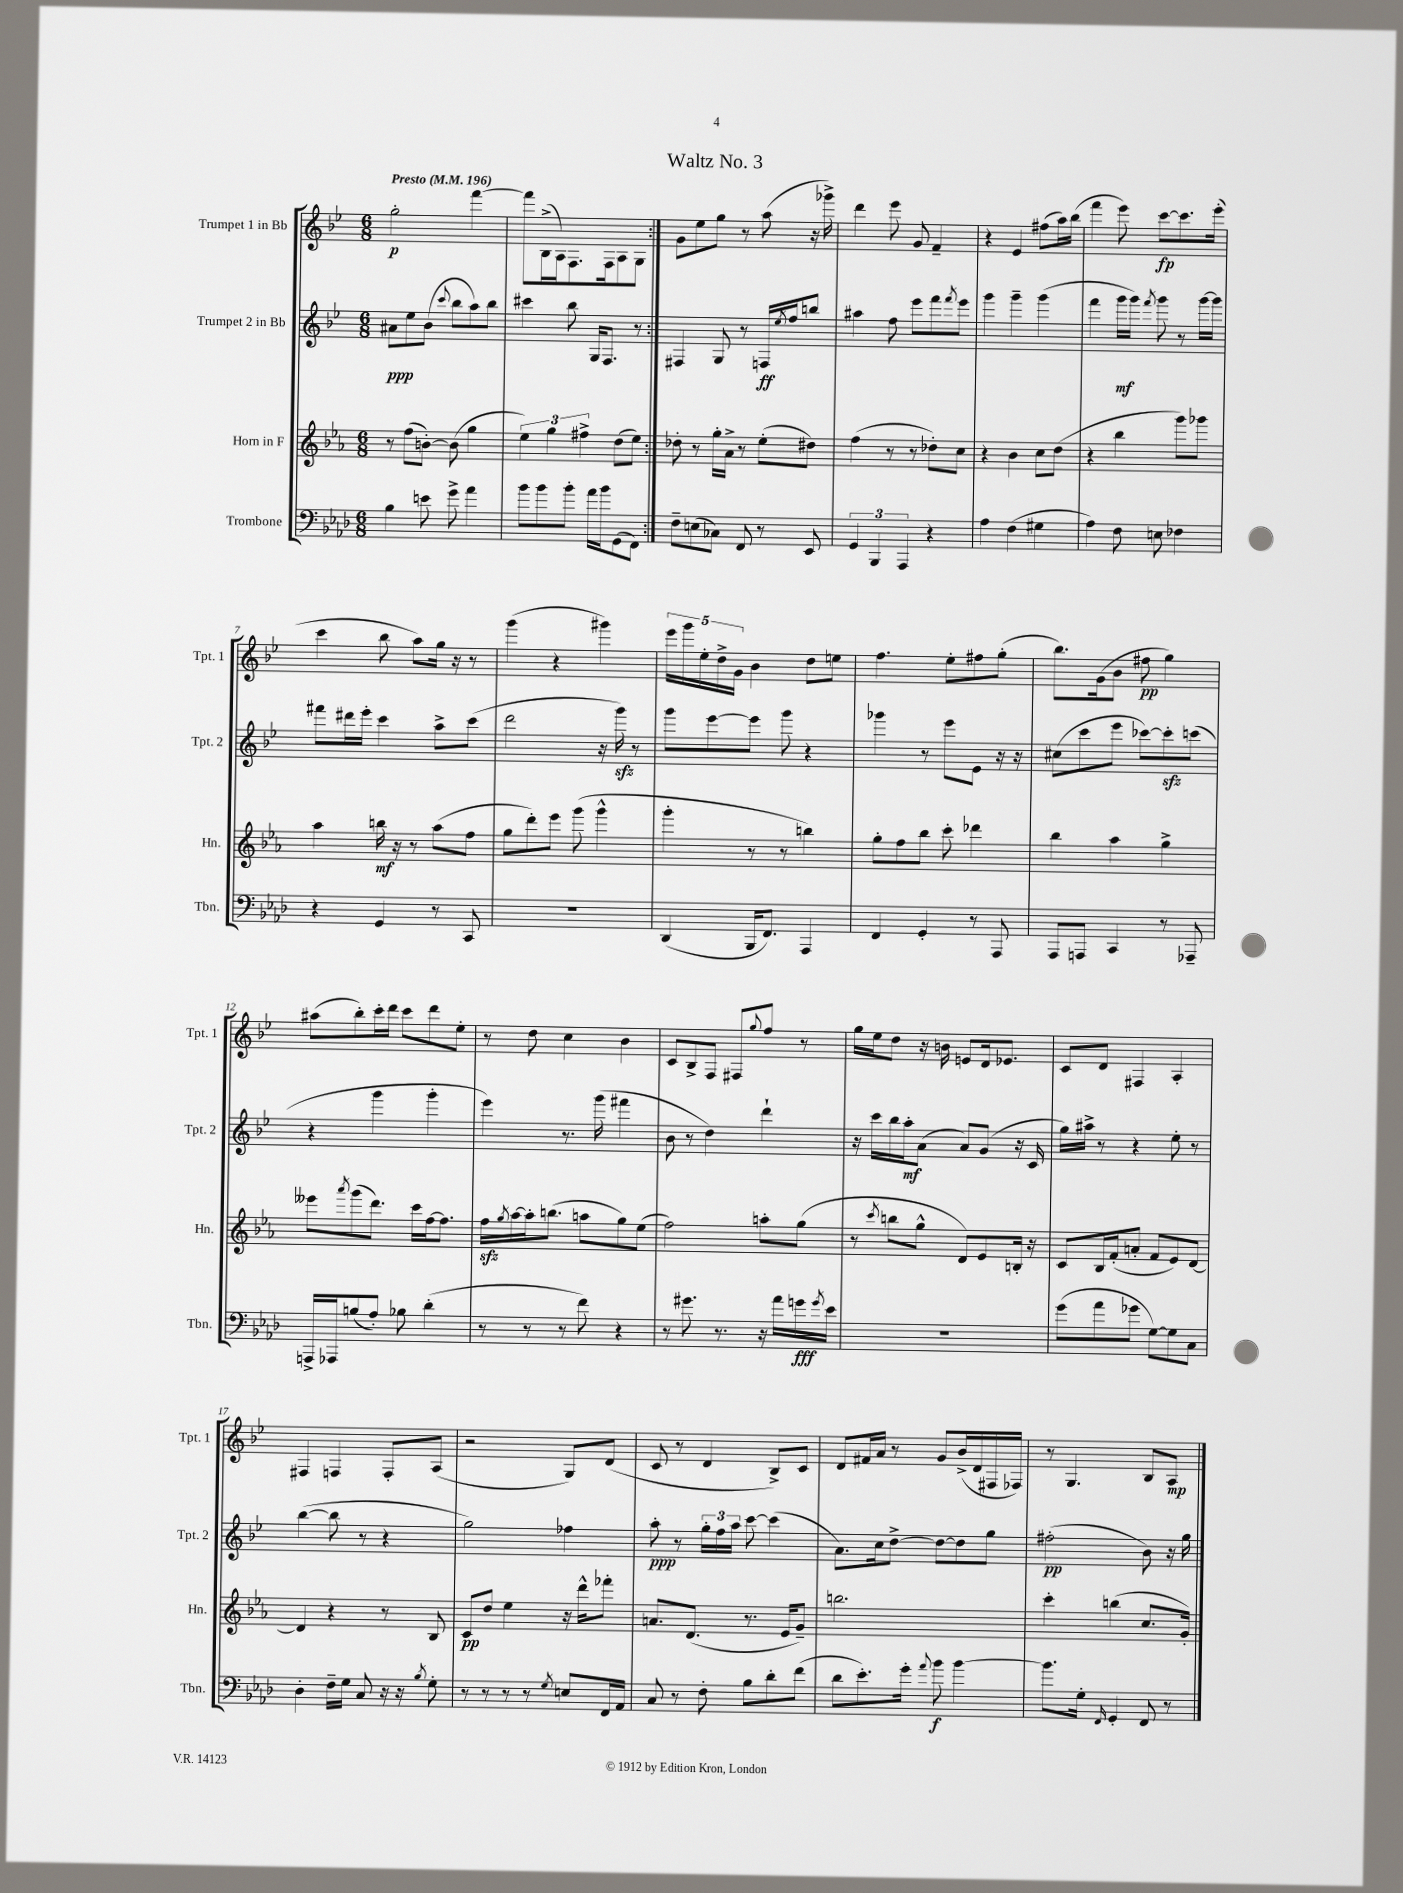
\header { title = "Waltz No. 3" }
<<
\new StaffGroup <<
\new Staff = "s0" \with { instrumentName = "Trumpet 1 in Bb" shortInstrumentName = "Tpt. 1" } {
    \clef treble \key bes \major \numericTimeSignature \time 6/8 \tempo "Presto" 4 = 196
    \repeat volta 2 { g''2-.\p f'''4~ |
    f'''8 bes16->( a16) f8. f16 a8 g8 | }
    g'8 ees''8 g''8 r8 a''8( r16 ges'''16->) |
    d'''4 ees'''8 g'8 f'4-- |
    r4 ees'4 fis''8( a''16) bes''16( |
    f'''4 ees'''8) c'''8~\fp c'''8. ees'''16-.( |
    c'''4 bes''8 a''8) g''16 r16 r8 |
    g'''4( r4 gis'''4) |
    \tuplet 5/4 { ees'''16 g'''16 ees''16-. d''16-> g'16 } bes'4 d''8 e''8 |
    f''4. ees''8-. fis''8 g''8-.( |
    bes''8.) g'16( bes'8 fis''8\pp g''4) |
    ais''8( bes''8-.) c'''16-. d'''16 c'''8 d'''8 ees''8-. |
    r8 d''8 c''4 bes'4 |
    c'8 bes8-> f8 fis8 \appoggiatura { g''8 } f''8 r8 |
    g''16 ees''16 d''8 r16 b'16 e'8 d'16 ees'8. |
    c'8 d'8 fis4 a4-. |
    fis4 f4 f8-. a8( |
    r2 g8) d'8( |
    c'8 r8 d'4 bes8->) c'8 |
    d'8 fis'16 a'16 r8 g'8 bes'16->( d'16 fis16 fes16) |
    r8 g4. bes8 a8\mp \bar "|." |
}
\new Staff = "s1" \with { instrumentName = "Trumpet 2 in Bb" shortInstrumentName = "Tpt. 2" } {
    \clef treble \key bes \major \numericTimeSignature \time 6/8
    \repeat volta 2 { ais'8\ppp ees''8 bes'8( \appoggiatura { c'''8 } bes''8 a''8) bes''8 |
    cis'''4 bes''8 g16 f8. r8 | }
    fis4 g8 r8 f16\ff \acciaccatura { ees''8 } f''16 b''8 |
    ais''4 f''8 ees'''8 f'''8 \acciaccatura { f'''8 } ees'''8 |
    g'''4 g'''4-- g'''4( |
    f'''4 g'''16\mf g'''16) \acciaccatura { f'''8 } g'''8 r8 g'''16~ g'''16 |
    fis'''8 dis'''16 ees'''16-. c'''4 a''8-> c'''8( |
    d'''2 r16 g'''16\sfz) r8 |
    g'''8 ees'''8~ ees'''8 g'''8 r4 |
    ges'''4 r8 ees'''8 ees'8 r16 r16 |
    cis''8( c'''8 ees'''8 ces'''8~) ces'''8-.\sfz c'''8( |
    r4 g'''4 g'''4-. |
    ees'''4) r8. g'''16( fis'''4 |
    bes'8 r8 d''4) d'''4-! |
    r16 c'''16 bes''16 a''16-.\mf a'8( a'8) g'8( r16 c'16 |
    g''16) ais''16-> r8 r4 ees''8-. r8 |
    bes''4~( bes''8 r8 r4 |
    g''2) fes''4 |
    a''8-.\ppp r8 \tuplet 3/2 { g''16-. f''16 a''16 } c'''8~ c'''4( |
    a'8.) c''16 d''8~-> d''8~ d''8 g''8 |
    fis''2-.\pp( bes'8) r16 g''16 \bar "|." |
}
\new Staff = "s2" \with { instrumentName = "Horn in F" shortInstrumentName = "Hn." } {
    \clef treble \key ees \major \numericTimeSignature \time 6/8
    \repeat volta 2 { r8 f''8( b'8~-.) b'8( g''4 |
    \tuplet 3/2 { ees''4) g''4 fis''4-> } d''8( ees''8) | }
    des''8-. r8 g''16-. aes'16-> r8 ees''8-.( dis''8) |
    f''4( r8 r8 des''8-.) c''8 |
    r4 bes'4 c''8 d''8( |
    r4 bes''4 g'''8) ges'''8 |
    aes''4 b''16\mf r16 r8 aes''8( f''8 |
    g''8 d'''8-.) ees'''8 g'''8( g'''4-^ |
    g'''4-. r8 r8 b''4) |
    g''8-. f''8 bes''8 c'''8-. des'''4 |
    bes''4 aes''4 g''4-> |
    eeses'''8 \acciaccatura { aes'''8 } g'''8( d'''8.) c'''16 f''16~ f''8. |
    f''16\sfz \acciaccatura { g''8 } aes''16~ aes''16-. b''8.( a''8 g''8) ees''8( |
    f''2) a''8-. g''8( |
    r8 \acciaccatura { c'''8 } b''8 g''8-^ d'8) ees'8 b16-. r16 |
    c'8 bes16 f'16-.( a'8-. f'8 ees'8) d'8~ |
    d'4 r4 r8 bes8 |
    c'8\pp d''8 ees''4 r16 d'''16-^ fes'''8-. |
    a'8. d'8.( r8. ees'16 g'8--) |
    b''2. |
    c'''4-. b''4( c''8. g'16-.) \bar "|." |
}
\new Staff = "s3" \with { instrumentName = "Trombone" shortInstrumentName = "Tbn." } {
    \clef bass \key aes \major \numericTimeSignature \time 6/8
    \repeat volta 2 { bes4 e'8 g'8-> aes'4 |
    bes'8 bes'8 bes'8-. aes'16 bes'16 g,8( f,8) | }
    f8-- e8( ces8) f,8 r8 ees,8 |
    \tuplet 3/2 { g,4 bes,,4 aes,,4 } r4 |
    aes4 f4( gis4 |
    aes4) f8 e8 fes4 |
    r4 g,4 r8 c,8 |
    R2. |
    des,4( bes,,16 f,8.) aes,,4 |
    f,4 g,4-. r8 aes,,8 |
    aes,,8 a,,8 c,4 r8 aes,,8-- |
    a,,16-> aes,,16 b8( aes8-.) bes8 des'4-.( |
    r8 r8 r8 f'8) r4 |
    r8 gis'8. r8. r16 aes'16 g'16\fff \acciaccatura { g'8 } ees'16 |
    R2. |
    g'8( aes'8 ges'8 g8~) g8 c8 |
    des4-. f16-- g16 c8 r16 r16 \acciaccatura { bes8 } g8-. |
    r8 r8 r8 r8 \acciaccatura { g8 } e8 f,16 aes,16 |
    c8 r8 f8-. bes8 des'8-. f'8( |
    des'8 ees'8.-.) g'16-. \appoggiatura { aes'8 } bes'8\f bes'4~ |
    bes'8. g16-. \grace { f,16 } g,4-. f,8 r8 \bar "|." |
}
>>
>>
